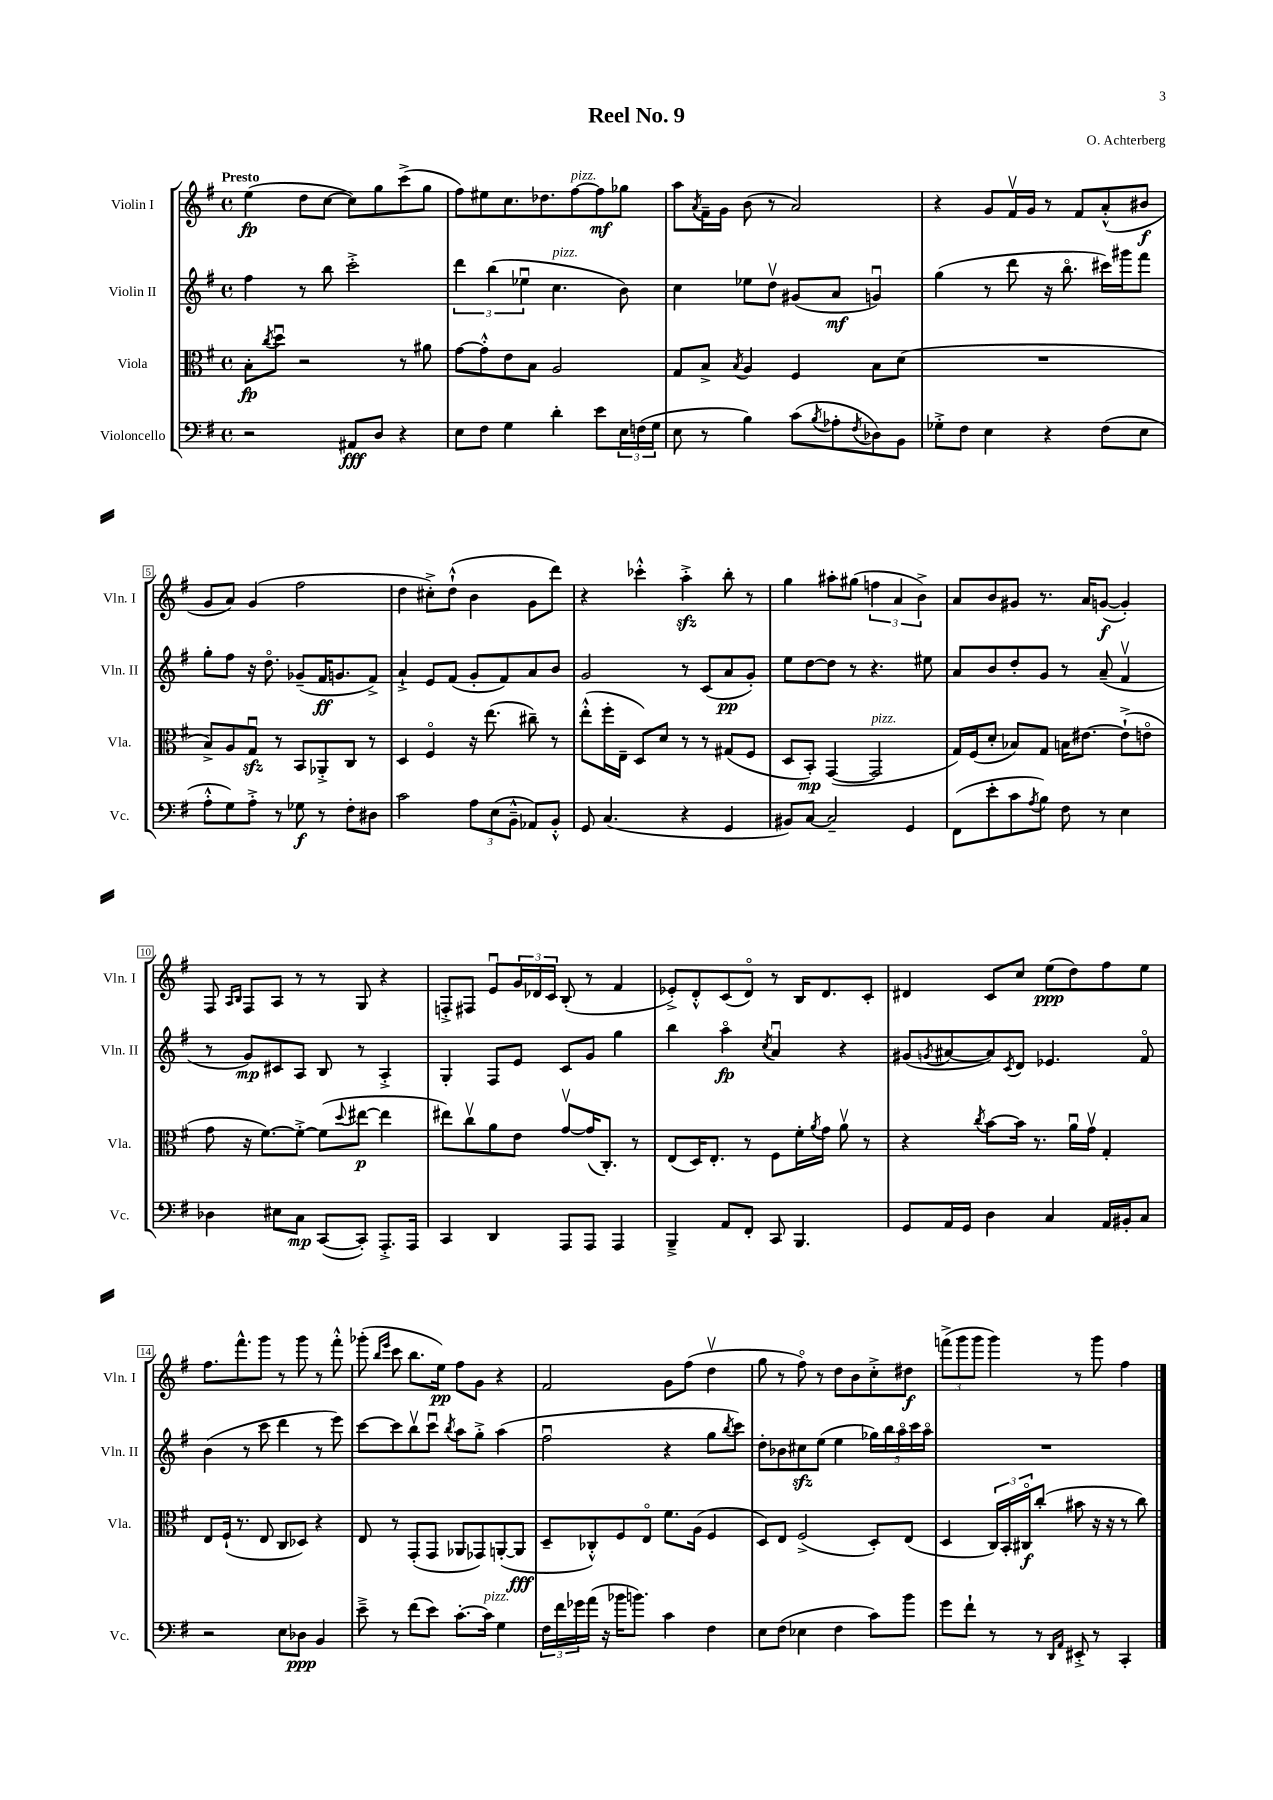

**kern	**kern	**kern	**kern
*staff4	*staff3	*staff2	*staff1
*clefF4	*clefC3	*clefG2	*clefG2
*k[f#]	*k[f#]	*k[f#]	*k[f#]
*M4/4	*M4/4	*M4/4	*M4/4
*met(c)	*met(c)	*met(c)	*met(c)
2r	8B'	4ff#	(4ee
.	8qcc	.	.
.	8ddu	.	.
.	2r	8r	8dd
.	.	8bb	[8cc
8AA#	.	2ccc'^	8cc])
8D	.	.	8gg
4r	8r	.	(8ccc^
.	8a#	.	8gg
=	=	=	=
8E	[8g	6ddd	8ff#)
8F#	8g'^^]	.	8ee#
.	.	(6bb	.
4G	8e	.	8.cc
.	.	6ee-u	.
.	8B	.	.
.	.	.	8.dd-
4d'	2A	4.cc	.
.	.	.	[8ff#
8e	.	.	8ff#]
24E	.	8b)	8gg-
(24F	.	.	.
24G	.	.	.
=	=	=	=
8E	8G	4cc	8aa
.	.	.	8qa
8r	8B^	.	16f#~
.	.	.	16g
.	8qB	.	.
4B)	4A	8ee-	(8b
.	.	8ddv	8r
(8c	4F#	(8g#	2a)
8qB	.	.	.
8A-'	.	8a	.
8qF#	.	.	.
8D-)	8B	4gu)	.
8BB	(8d	.	.
=	=	=	=
8G-'^	1r	(4gg	4r
8F#	.	.	.
4E	.	8r	8g
.	.	8ddd	16f#v
.	.	.	16g
4r	.	16r	8r
.	.	8.bbo	.
.	.	.	8f#
(8F#	.	16ccc#)	(8a'^^
.	.	16ggg#	.
8E	.	8fff#	8b#
=	=	=	=
8A'^^	8B^)	8gg'	8g
8G)	8A	8ff#	8a)
8A'^	8Gu	16r	(4g
.	.	8.ddo	.
8r	8r	.	.
8G-	8BB	(8g-~	2ff#
8r	8AA-'^	16f#	.
.	.	8.g	.
8F#'	8C	.	.
8D#	8r	8f#^)	.
=	=	=	=
2c	4D	4a`^	4dd
.	4F#o	8e	8cc#'^)
.	.	(8f#	(8dd`^^
12A	16r	8g'	4b
.	(8.ee	.	.
(12E	.	.	.
.	.	8f#)	.
12BB~^^	.	.	.
8AA-)	8cc#~)	8a	8g
8BB'^^	8r	8b	8ddd)
=	=	=	=
8GG	(8ee'^^	2g	4r
(4.C	16ff#'	.	.
.	16E~	.	.
.	8D)	.	4ccc-'^^
.	8d	.	.
4r	8r	8r	4aa'^
.	8r	(8c	.
4GG	(8G#	8a	8bb'
.	8F#	8g')	8r
=	=	=	=
8BB#)	8D	8ee	4gg
[8C	8BB')	[8dd	.
2C~]	([4GG	8dd]	8aa#'
.	.	8r	(8gg#
.	2GG]	4.r	6ff
.	.	.	6a
4GG	.	.	.
.	.	.	6b^)
.	.	8ee#	.
=	=	=	=
(8FF#	16G)	8a	8a
.	(16F#	.	.
8e'	8d'	8b	8b
8c	8B-)	8dd'	8g#
8qA	.	.	.
8B)	8G	8g	8.r
8F#	16B	8r	.
.	[8.e#	.	16a
8r	.	(8a~	([8g
4E	(8e#`^]	4f#v	4g'])
.	8eo	.	.
=	=	=	=
4D-	8g	8r	8F#
.	.	.	16qqA
.	.	.	16qqB
.	16r	8g)	8F#
.	[8.f#)	.	.
8E#	.	8c#	8A
8C	8f#'^_	8A	8r
([8CC	(8f#]	8B	8r
.	8qqdd	.	.
8CC'])	[8ee#	8r	8G
8.AAA'^	4ee#]	4A'^	4r
16AAA	.	.	.
=	=	=	=
4CC	8ee#)	4G'	8F'^
.	8ccv	.	8F#
4DD	8a	8F#	8eu
.	8e	8e	24g
.	.	.	24d-
.	.	.	24c
8AAA	[8gv	8c	(8B'
8AAA	(16g]	8g	8r
.	8.C')	.	.
4AAA	.	4gg	4f#
.	8r	.	.
=	=	=	=
4BBB~^	(8E	4bb	8e-'^)
.	16D)	.	8d'^^
.	8.E'	.	.
8AA	.	4aao	(8c
8FF#'	8r	.	8do)
.	.	8qcc	.
8CC	8F#	4au	8r
4.BBB	16f#'	.	16B
.	8qa	.	.
.	16g	.	8.d
.	8av	4r	.
.	8r	.	8c'
=	=	=	=
8GG	4r	(8g#	4d#
.	.	8qg	.
16AA	.	[8a#	.
16GG	.	.	.
.	8qcc	.	.
4D	[8b	8a#])	8c
.	.	8qc	.
.	16b]	8d	8cc
.	8.r	.	.
4C	.	4.e-	(8ee
.	16au	.	8dd)
.	16gv	.	.
16AA	4G'	.	8ff#
16BB#'	.	.	.
8C	.	8f#o	8ee
=	=	=	=
2r	8E	(4b	8.ff#
.	(16F#`	.	.
.	8.r	.	8.fff#^^
.	.	8r	.
.	8E	8ccc	8ggg
8E	8C	4ddd	8r
8D-	8D-)	.	8ggg
4BB	4r	8r	8r
.	.	8eee)	8fff#'^^
=	=	=	=
8e~^	8E	[8ccc	(8ggg-'
.	.	.	16qqbb
.	.	.	16qqeee
8r	8r	8ccc]	8ccc
(8f#	(8GG'	8bbv	8.bb
8e)	8GG	8cccu	.
.	.	.	16ee)
.	.	8qbb	.
[8.c'	8AA-	8aa	8ff#
.	8GG-)	8gg'^	8g
16c]	.	.	.
4G	([8AA'	(4aa	4r
.	8AA]	.	.
=	=	=	=
24F#	8D~	2ff#u	2f#
24f#	.	.	.
24g-	.	.	.
(16a	8C-'^^)	.	.
16r	.	.	.
16b-	8F#	.	.
8.b)	.	.	.
.	8Eo	.	.
4c	8.f#	4r	8g
.	.	.	(8ff#
.	(16A	.	.
4F#	4F#	8gg	4ddv
.	.	8qbb	.
.	.	8ccc)	.
=	=	=	=
8E	8D)	8dd'	8gg
(8F#	8E	8b-	8r
4E-	(2F#^	8cc#	8ff#o)
.	.	(8ee	8r
4F#	.	4ee	8dd
.	.	.	8b
8c)	8D')	20gg-)	8cc'^
.	.	20bb	.
.	.	20aao	.
8b	(8E	.	8dd#
.	.	20ccc	.
.	.	20aao	.
=	=	=	=
8g	4D	1r	(12fff^
.	.	.	12ggg
8f#`	.	.	.
.	.	.	12ggg
8r	24C)	.	4ggg)
.	24BB'	.	.
.	24C#o	.	.
8r	(8cc'	.	.
16qqDD	.	.	.
16qqAA	.	.	.
8EE#'^	8b#	.	8r
8r	16r	.	8ggg
.	16r	.	.
4CC'	8r	.	4ff#
.	8cc)	.	.
==	==	==	==
*-	*-	*-	*-
